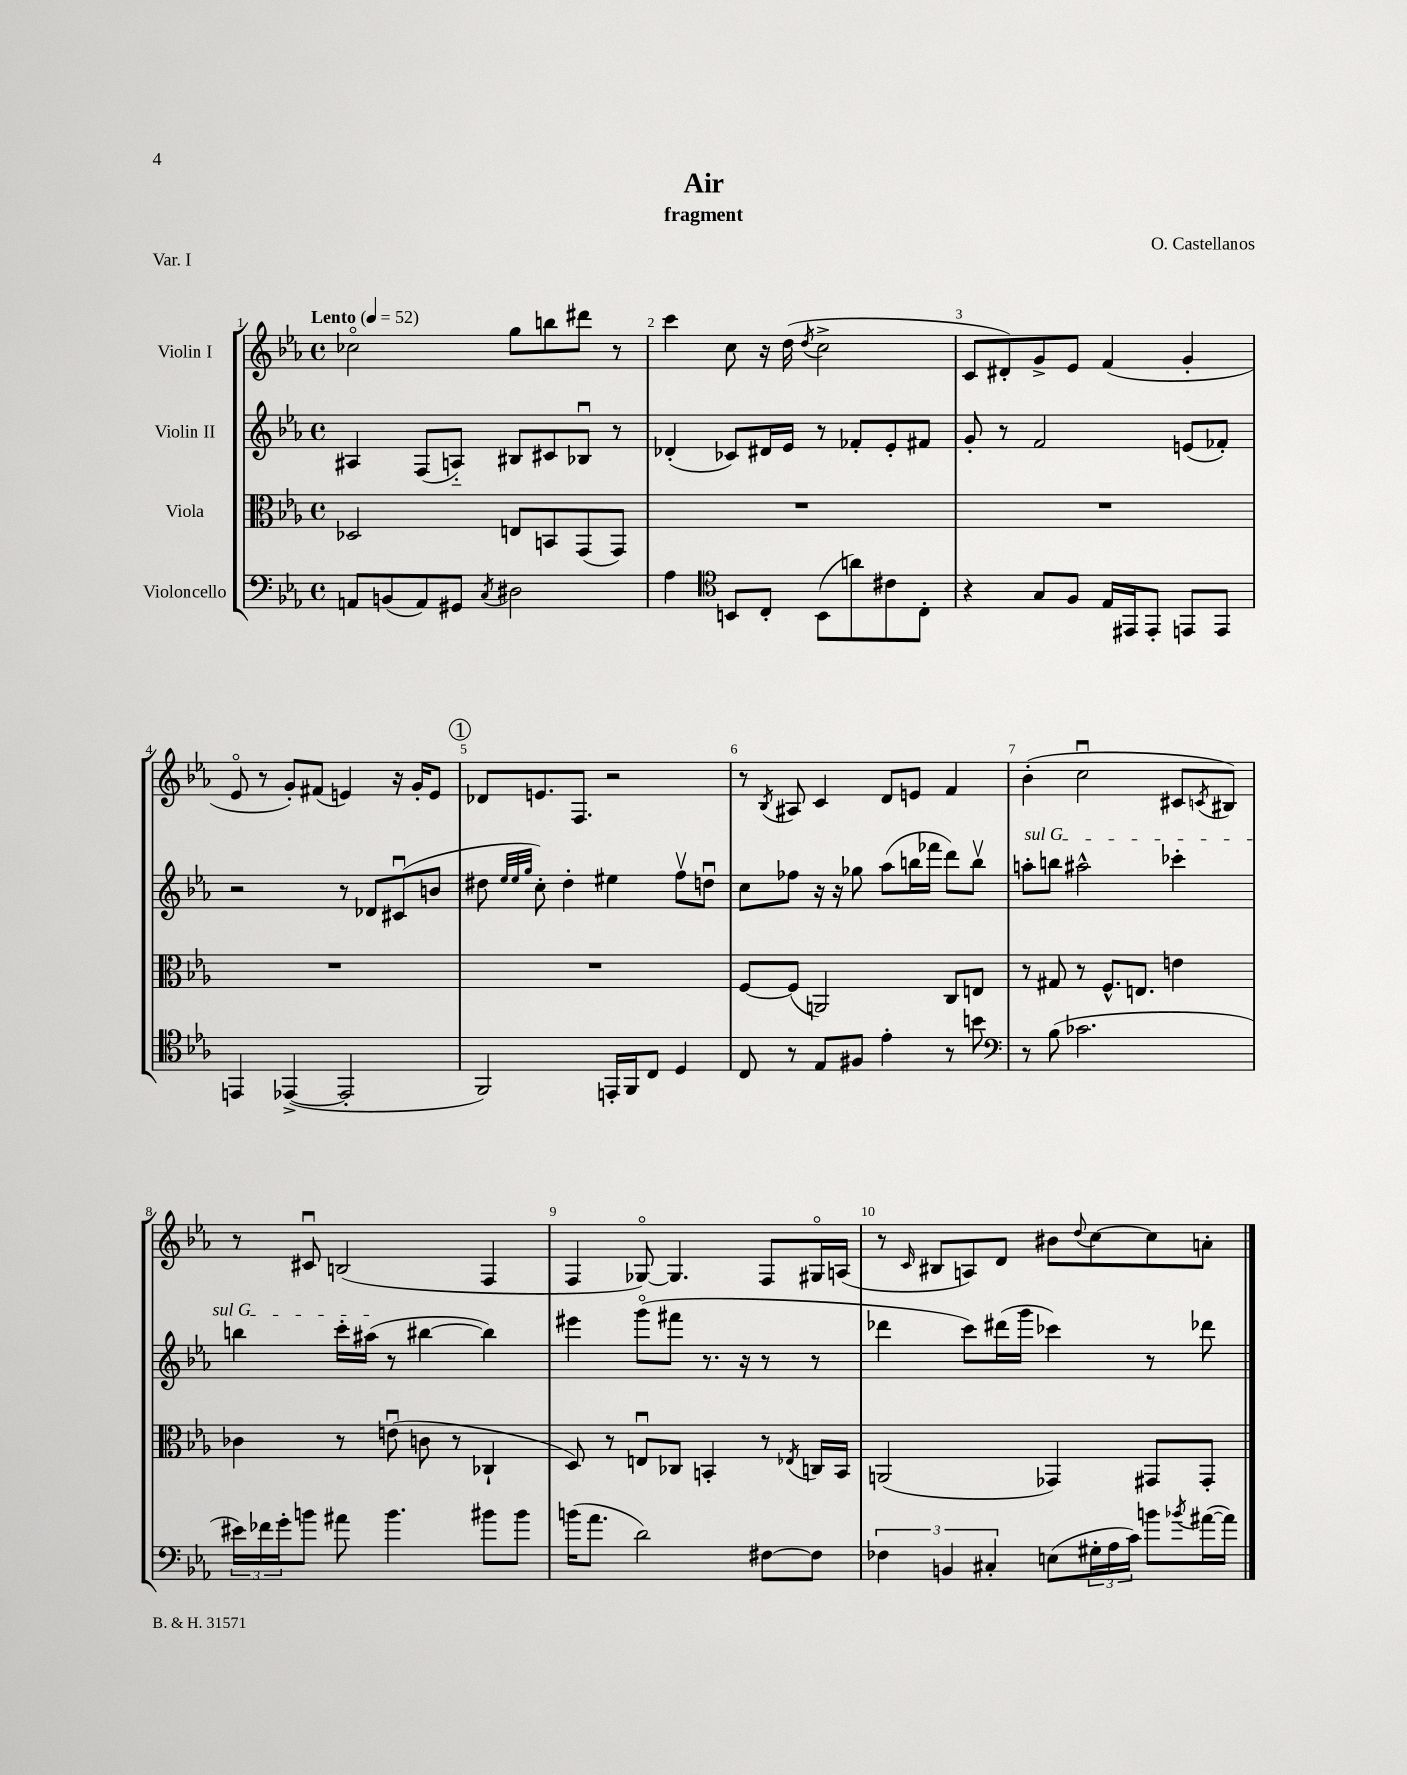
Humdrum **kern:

**kern	**kern	**kern	**kern
*part4	*part3	*part2	*part1
*staff4	*staff3	*staff2	*staff1
*I"Violoncello	*I"Viola	*I"Violin II	*I"Violin I
*clefF4	*clefC3	*clefG2	*clefG2
*k[b-e-a-]	*k[b-e-a-]	*k[b-e-a-]	*k[b-e-a-]
*M4/4	*M4/4	*M4/4	*M4/4
*met(c)	*met(c)	*met(c)	*met(c)
*MM52	*MM52	*MM52	*MM52
=1	=1	=1	=1
!	!	!	!LO:TX:a:B:t=Lento
8AAn/L	2D-X/	4A#X/	2cc-X\
(8BBn/	.	.	.
8AA/)	.	(8F/L	.
8GG#X/J	.	8An/J)	.
8qC/	.	.	.
2D#X\	8En/L	8B#X/L	8gg\L
.	8BBn/	8c#X/	8bbn\
.	(8GG/	8B-Xu/J	8ddd#X\J
.	8GG/J)	8r	8r
=2	=2	=2	=2
4A-\	1r	(4d-X'/	4ccc\
*clefC4	*	*	*
8BBn/L	.	8c-X/L)	8cc\
8C'/J	.	16d#X/L	16r
.	.	16e-/JJ	(16dd\
.	.	.	8qdd/
(8BB\L	.	8r	2cc^\
8an\)	.	8f-X'/L	.
8c#X\	.	8e-'/	.
8C'\J	.	8f#X/J	.
=3	=3	=3	=3
4r	1r	8g'/	8c/L
.	.	8r	8d#X'/)
8G/L	.	2f/	8g^/
8F/J	.	.	8e-/J
16E-/LL	.	.	(4f/
16EE#X/J	.	.	.
8EE#'/J	.	.	.
8EEn/L	.	(8en/L	4g'/
8EE/J	.	8f-X'/J)	.
!!LO:LB:g=z
=4	=4	=4	=4
4EEn/	1r	2r	8e-/
.	.	.	8r
([4EE-X^/	.	.	8g'/L)
.	.	.	(8f#X/J
2EE-'/]	.	8r	4en/)
.	.	8d-X/L	.
.	.	(8c#Xu/	16r
.	.	.	16g'/KL
.	.	8bn/J	8e/J
!!LO:REH:place=s1:t=1
=5	=5	=5	=5
2FF/)	1r	8dd#X\	8d-X/L
.	.	32qqee-/LLL	.
.	.	32qqee-/	.
.	.	32qqgg/JJJ	.
.	.	8cc'\)	8.en/
.	.	4dd#'\	.
.	.	.	8.F/J
16EEn'/LL	.	4ee#X\	2r
16FF/J	.	.	.
8C/J	.	.	.
4D/	.	8ffv\L	.
.	.	8ddnu\J	.
=6	=6	=6	=6
8C/	[8F/L	8cc\L	8r
.	.	.	8qB-/
8r	(8F/J]	8ff-X\J	8A#X/
8E-/L	2AAn/)	16r	4c/
.	.	16r	.
8F#X/J	.	8gg-X\	.
4e-'\	.	(8aa-\L	8d/L
.	.	16bbn\L	8en/J
.	.	16fff-X\JJ	.
8r	8C/L	8ddd\L)	4f/
8bn\	8En/J	8bbv\J	.
=7	=7	=7	=7
*clefF4	*	*	*
!	!	!LO:TX:a:i:t=sul G	!
8r	8r	8aan'\L	(4b-'\
(8B-\	8G#X/	8bbn\J	.
2.c-X\	8r	2aa#X^^\	2ccu\
.	8.F^^/L	.	.
.	8.En/J	.	.
.	4en\	4ccc-X'\	8c#X/L
.	.	.	8qcn/
.	.	.	8B#X/J)
!!LO:LB:g=z
=8	=8	=8	=8
24e#X\LL)	4c-X\	4bbn\	8r
24f-X\	.	.	.
24g'\J	.	.	.
8bn\J	.	.	8c#Xu/
8a#X\	8r	16ccc'\LL	(2Bn/
.	.	(16aa#X\JJ	.
4.b\	(8enu\	8r	.
.	8cn\	[4bb#X\	.
.	8r	.	.
8b#X\L	4C-X`/	4bb#\])	4F/
8b#\J	.	.	.
=9	=9	=9	=9
(16bn\KL	8D/)	4eee#X\	4F/
8.a-\J	.	.	.
.	8r	.	.
2d\)	8Enu/L	(8ggg\L	[8G-X/)
.	8C-X/J	8fff#X\J	4.G-/]
.	4BBn'/	8.r	.
.	.	16r	.
[8F#X\L	8r	8r	8F/L
.	8qE-X/	.	.
8F#\J]	16Cn/LL	8r	16G#X/L
.	16BB/JJ	.	(16An/JJ
=10	=10	=10	=10
6F-X\	(2AAn/	4ddd-X\	8r
.	.	.	16qqc/
.	.	.	8B#X/L
6BBn/	.	.	.
.	.	8ccc\L)	8An/)
6C#X'/	.	.	.
.	.	(16ddd#X\L	8d/J
.	.	16ggg\JJ	.
(8En\L	4GG-X/)	4ccc-X\)	8b#X\L
.	.	.	8qqdd/
24G#X'\L	.	.	[8cc\
24A-\	.	.	.
24c\JJ)	.	.	.
8bn\L	8GG#X/L	8r	8cc\]
8qb-X/	.	.	.
([16a#X\L	8GG#'/J	8ddd-X\	8an'\J
16a#\JJ])	.	.	.
==	==	==	==
*-	*-	*-	*-
